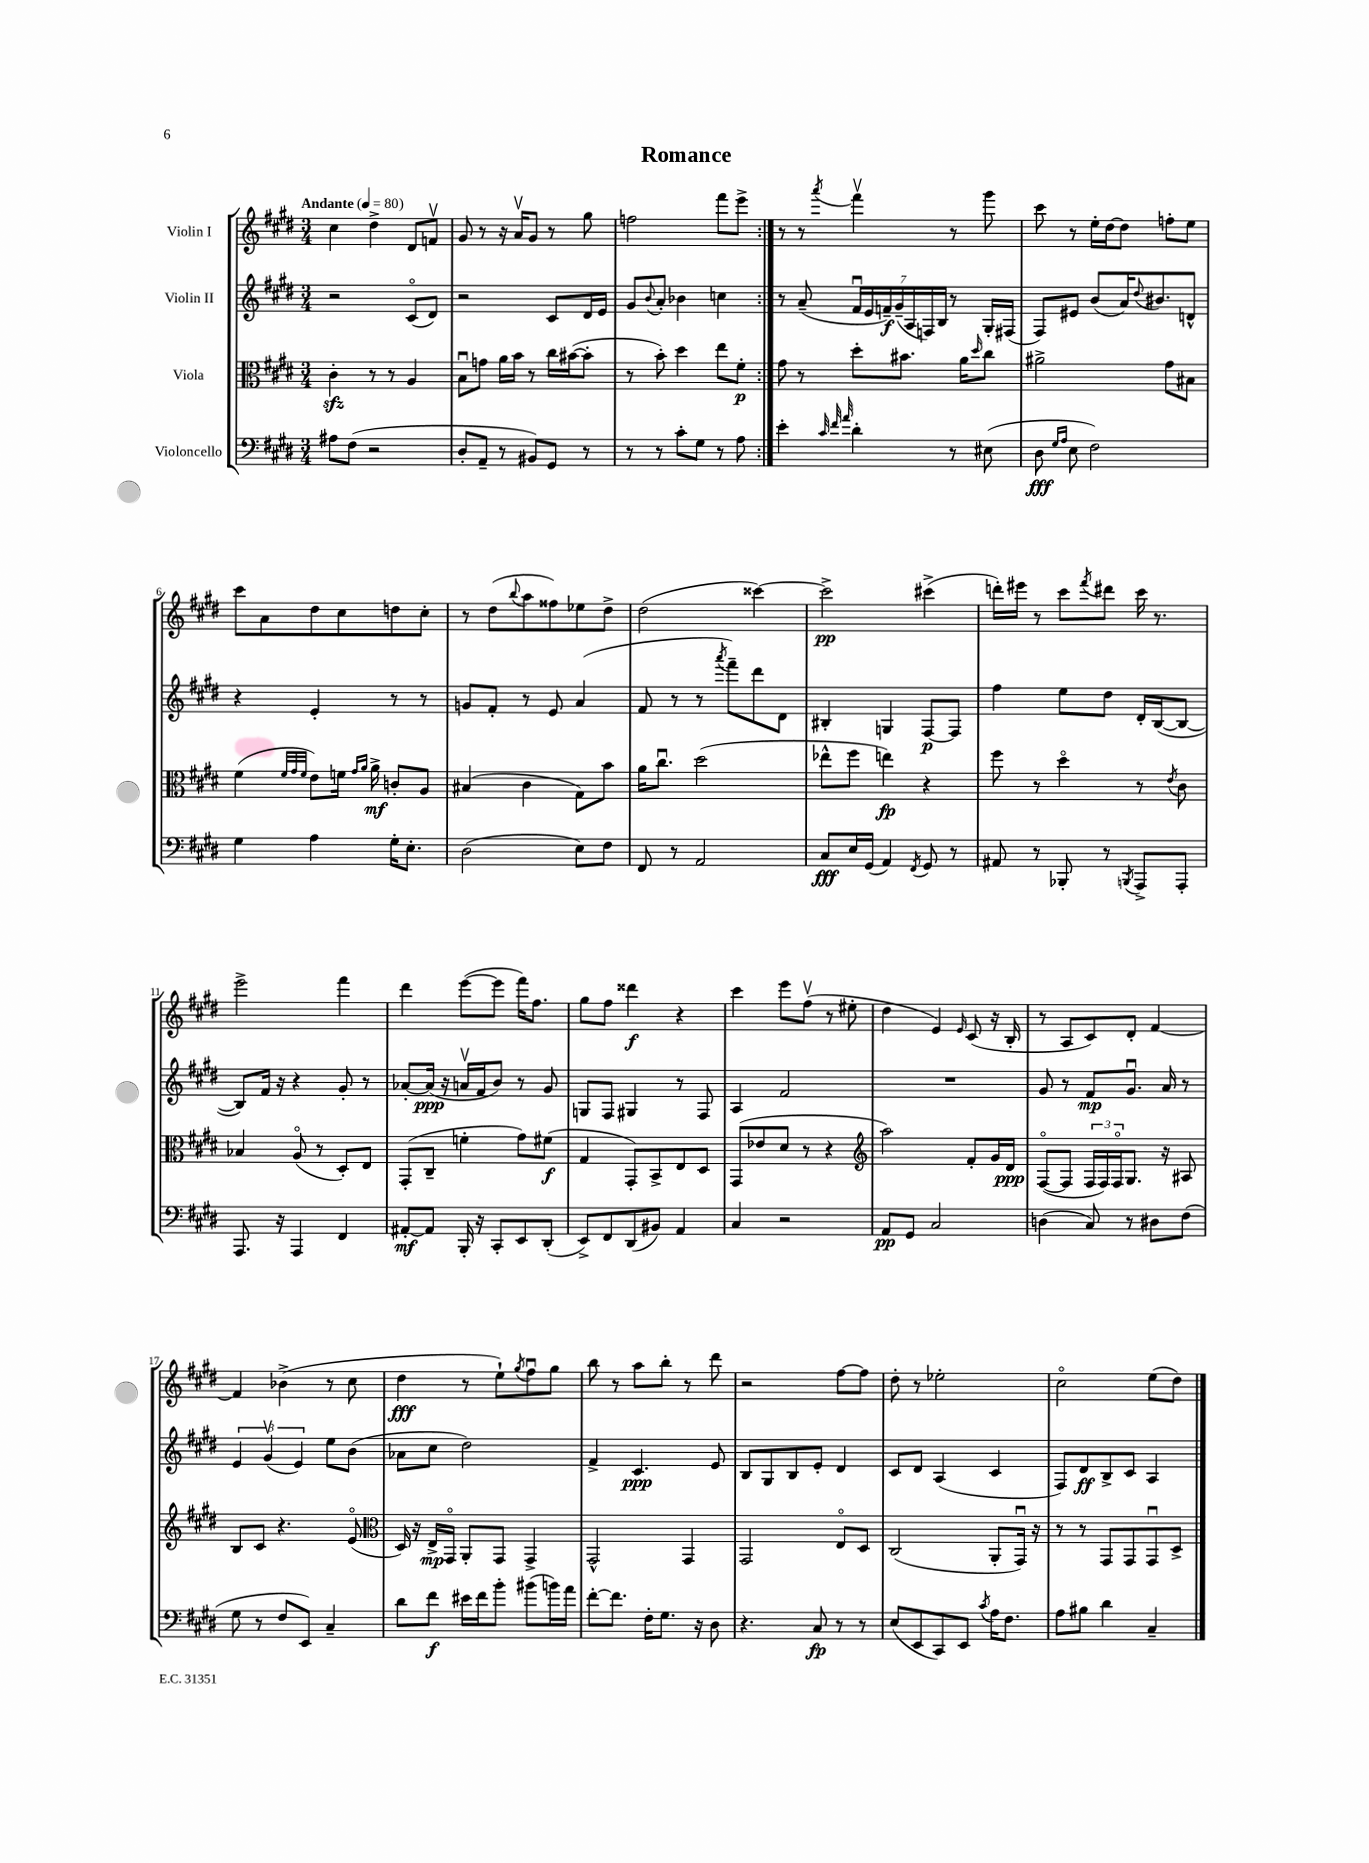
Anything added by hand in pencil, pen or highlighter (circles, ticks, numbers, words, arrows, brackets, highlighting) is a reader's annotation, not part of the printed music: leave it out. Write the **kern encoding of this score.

**kern	**dynam	**kern	**dynam	**kern	**dynam	**kern	**dynam
*part4	*part4	*part3	*part3	*part2	*part2	*part1	*part1
*staff4	*staff4	*staff3	*staff3	*staff2	*staff2	*staff1	*staff1
*I"Violoncello	*	*I"Viola	*	*I"Violin II	*	*I"Violin I	*
*clefF4	*	*clefC3	*	*clefG2	*	*clefG2	*
*k[f#c#g#d#]	*	*k[f#c#g#d#]	*	*k[f#c#g#d#]	*	*k[f#c#g#d#]	*
*M3/4	*	*M3/4	*	*M3/4	*	*M3/4	*
*MM80	*	*MM80	*	*MM80	*	*MM80	*
=1	=1	=1	=1	=1	=1	=1	=1
!	!	!	!	!	!	!LO:TX:a:B:t=Andante	!
8A#X\L	.	4c#zz'\	.	2r	.	4cc#\	.
(8F#\J	.	.	.	.	.	.	.
2r	.	8r	.	.	.	4dd#^\	.
.	.	8r	.	.	.	.	.
.	.	4A/	.	(8c#/L	.	8d#/L	.
.	.	.	.	8d#/J)	.	8fnv/J	.
=2	=2	=2	=2	=2	=2	=2	=2
8D#'/L	.	8Bu\L	.	2r	.	8g#/	.
8AA~/J	.	8gn\J	.	.	.	8r	.
8r	.	16a\LL	.	.	.	16r	.
.	.	16b\JJ	.	.	.	16av/KL	.
8BB#X/L)	.	8r	.	.	.	8g#/J	.
8GG#/J	.	16cc#\LL	.	8c#/L	.	8r	.
.	.	([16b#X\J	.	.	.	.	.
8r	.	8b#'\J]	.	16d#/L	.	8gg#\	.
.	.	.	.	16e/JJ	.	.	.
=3	=3	=3	=3	=3	=3	=3	=3
8r	.	8r	.	8g#/L	.	2ffn\	.
.	.	.	.	8qqb/	.	.	.
8r	.	8b'\)	.	8a'/J	.	.	.
8c#'\L	.	4dd#\	.	4b-X\	.	.	.
8G#\J	.	.	.	.	.	.	.
8r	.	8ee\L	.	4ccn\	.	8fff#\L	.
8A\	.	8f#'\J	p	.	.	8eee^\J	.
=4:|!	=4:|!	=4:|!	=4:|!	=4:|!	=4:|!	=4:|!	=4:|!
4e'\	.	8g#\	.	8r	.	8r	.
.	.	8r	.	(8a~/	.	8r	.
32qqc#/	.	.	.	.	.	.	.
32qqf#/	.	.	.	.	.	.	.
32qqa/	.	.	.	.	.	8qaaa/	.
4d#'\	.	8dd#'\L	.	28f#u/LL	.	4fff#v\	.
.	.	.	.	28e/	.	.	.
.	.	.	.	28fn~/)	f	.	.
.	.	.	.	(28g#~/	.	.	.
.	.	8.b#X\J	.	.	.	.	.
.	.	.	.	28A/	.	.	.
.	.	.	.	28Fn/)	.	.	.
.	.	.	.	28B/JJ	.	.	.
8r	.	.	.	8r	.	8r	.
.	.	16a\KL	.	.	.	.	.
.	.	16qqdd#/	.	.	.	.	.
(8E#X\	.	8cc#\J	.	16G#'/LL	.	8ggg#\	.
.	.	.	.	(16F#X/JJ	.	.	.
=5	=5	=5	=5	=5	=5	=5	=5
8D#\	fff	2a#X^\	.	8F#/L)	.	8ccc#\	.
16qqG#/LL	.	.	.	.	.	.	.
16qqA/JJ	.	.	.	.	.	.	.
8E\	.	.	.	8e#X/J	.	8r	.
2F#\)	.	.	.	(8b/L	.	16ee'\LL	.
.	.	.	.	.	.	[16dd#\J	.
.	.	.	.	16a/K)	.	8dd#\J]	.
.	.	.	.	8qqdd#/	.	.	.
.	.	.	.	8.b#X/	.	.	.
.	.	8g#\L	.	.	.	8ffn'\L	.
.	.	8B#X\J	.	8dn^^/J	.	8ee\J	.
!!LO:LB:g=z
=6	=6	=6	=6	=6	=6	=6	=6
4G#\	.	(4f#\	.	4r	.	8ccc#\L	.
.	.	.	.	.	.	8a\	.
.	.	32qqf#/LLL	.	.	.	.	.
.	.	32qqg#/	.	.	.	.	.
.	.	32qqf#/JJJ	.	.	.	.	.
4A\	.	8e\L)	.	4e'/	.	8dd#\	.
.	.	16fn\Jk	.	.	.	8cc#\	.
.	.	16qqg#/LL	.	.	.	.	.
.	.	16qqa/JJ	.	.	.	.	.
.	.	16a^\	mf	.	.	.	.
16G#'\KL	.	8cn'/L	.	8r	.	8ddn\	.
8.E'\J	.	.	.	.	.	.	.
.	.	8A/J	.	8r	.	8cc#'\J	.
=7	=7	=7	=7	=7	=7	=7	=7
(2D#\	.	(4B#X/	.	8gn/L	.	8r	.
.	.	.	.	8f#'/J	.	(8dd#\L	.
.	.	.	.	.	.	8qqbb/	.
.	.	4c#\	.	8r	.	8aa\	.
.	.	.	.	8e/	.	8ff##X\)	.
8E\L)	.	8G#\L)	.	(4a/	.	8ee-X\	.
8F#\J	.	8b\J	.	.	.	8dd#^\J	.
=8	=8	=8	=8	=8	=8	=8	=8
8FF#/	.	16a\KL	.	8f#/	.	(2dd#\	.
.	.	8.cc#u\J	.	.	.	.	.
8r	.	.	.	8r	.	.	.
2AA/	.	(2dd#\	.	8r	.	.	.
.	.	.	.	8qaaa/	.	.	.
.	.	.	.	8fff#~\L)	.	.	.
.	.	.	.	8ddd#\	.	[4ccc##X\)	.
.	.	.	.	8d#\J	.	.	.
=9	=9	=9	=9	=9	=9	=9	=9
8C#/L	fff	8ee-X^^\L	.	4B#X'/	.	2ccc##^\]	pp
16E/L	.	8ff#\J	.	.	.	.	.
(16GG#/JJ	.	.	.	.	.	.	.
4AA/)	.	4een\)	fp	4Gn/	.	.	.
8qFF#/	.	.	.	.	.	.	.
8GG#/	.	4r	.	[8F#/L	p	(4ccc#X^\	.
8r	.	.	.	8F#/J]	.	.	.
=10	=10	=10	=10	=10	=10	=10	=10
8AA#X/	.	8ff#\	.	4ff#\	.	16dddn'\LL)	.
.	.	.	.	.	.	16eee#X\JJ	.
8r	.	8r	.	.	.	8r	.
8BBB-X'/	.	4dd#\	.	8ee\L	.	8ccc#\L	.
.	.	.	.	.	.	8qfff#/	.
8r	.	.	.	8dd#\J	.	8ddd#X\J	.
8qBBBn/	.	.	.	.	.	.	.
8AAA^/L	.	8r	.	16d#'/LL	.	16ccc#\	.
.	.	.	.	([16B/J	.	8.r	.
.	.	8qe/	.	.	.	.	.
8AAA'/J	.	8c#\	.	8B/J_	.	.	.
!!LO:LB:g=z
=11	=11	=11	=11	=11	=11	=11	=11
8.AAA/	.	4B-X/	.	8B/L])	.	2eee^\	.
.	.	.	.	16f#/Jk	.	.	.
16r	.	.	.	16r	.	.	.
4AAA/	.	(8A/	.	4r	.	.	.
.	.	8r	.	.	.	.	.
4FF#/	.	8D#'/L)	.	8g#'/	.	4fff#\	.
.	.	8E/J	.	8r	.	.	.
=12	=12	=12	=12	=12	=12	=12	=12
[8AA#X'/L	mf	(8GG#'/L	.	[8a-X'/L	.	4ddd#\	.
8AA#/J]	.	8C#~/J	.	(16a-/Jk]	ppp	.	.
.	.	.	.	16r	.	.	.
16BBB'/	.	4fn'\	.	16anv/LL	.	([8eee\L	.
16r	.	.	.	16f#/J	.	.	.
8CC#'/L	.	.	.	8b/J)	.	8eee\J]	.
8EE/	.	8g#\L)	.	8r	.	16fff#\KL)	.
.	.	.	.	.	.	8.ff#\J	.
(8DD#'/J	.	(8f#X\J	f	8g#/	.	.	.
=13	=13	=13	=13	=13	=13	=13	=13
8EE^/L)	.	4G#/	.	8Gn/L	.	8gg#\L	.
8FF#/	.	.	.	8F#/J	.	8ff#\J	.
(8DD#/	.	8GG#'/L)	.	4G#X/	.	4ddd##X\	f
8BB#X/J)	.	8BB^/	.	.	.	.	.
4AA/	.	8E/	.	8r	.	4r	.
.	.	8D#/J	.	8F#/	.	.	.
=14	=14	=14	=14	=14	=14	=14	=14
4C#/	.	(8GG#/L	.	4A/	.	4ccc#\	.
.	.	8e-X/	.	.	.	.	.
2r	.	8d#/J	.	2f#/	.	8eee\L	.
.	.	8r	.	.	.	(8ff#v\J	.
.	.	4r	.	.	.	8r	.
.	.	.	.	.	.	8ee#X'\	.
=15	=15	=15	=15	=15	=15	=15	=15
*	*	*clefG2	*	*	*	*	*
8AA/L	pp	2aa\)	.	2.r	.	4dd#\	.
8GG#/J	.	.	.	.	.	.	.
2C#/	.	.	.	.	.	4e/)	.
.	.	.	.	.	.	16qqe/	.
.	.	8f#'/L	.	.	.	(8c#/	.
.	.	16g#/L	.	.	.	16r	.
.	.	16d#/JJ	ppp	.	.	16B'/	.
=16	=16	=16	=16	=16	=16	=16	=16
(4Dn\	.	([8F#/L	.	8g#/	.	8r	.
.	.	8F#/J]	.	8r	.	8A/L	.
8C#/)	.	24F#/LL	.	8f#/L	mp	8c#/)	.
.	.	24F#/)	.	.	.	.	.
.	.	24F#/J	.	.	.	.	.
8r	.	8.G#/J	.	8.g#u/J	.	8d#'/J	.
8D#X\L	.	.	.	.	.	[4f#/	.
.	.	16r	.	16a/	.	.	.
(8F#\J	.	8A#X/	.	8r	.	.	.
!!LO:LB:g=z
=17	=17	=17	=17	=17	=17	=17	=17
8G#\	.	8B/L	.	6e/	.	4f#/]	.
8r	.	8c#/J	.	.	.	.	.
.	.	.	.	(6g#v/	.	.	.
8F#/L	.	4.r	.	.	.	(4b-X^\	.
.	.	.	.	6e/)	.	.	.
8EE/J)	.	.	.	.	.	.	.
4C#~/	.	.	.	8ee\L	.	8r	.
.	.	(8e/	.	(8b\J	.	8cc#\	.
=18	=18	=18	=18	=18	=18	=18	=18
*	*	*clefC3	*	*	*	*	*
8d#\L	.	16D#/)	.	8a-X\L	.	4dd#\	fff
.	.	16r	.	.	.	.	.
8f#\J	f	16E^/LL	mp	8cc#\J	.	.	.
.	.	16GG#/JJ	.	.	.	.	.
16e#X\LL	.	8AA'/L	.	2dd#\)	.	8r	.
16f#\J	.	.	.	.	.	.	.
8b'\J	.	8GG#/J	.	.	.	8ee`\L)	.
.	.	.	.	.	.	8qgg#/	.
(8b#X\L	.	4GG#^/	.	.	.	8ff#u\	.
16bn\L)	.	.	.	.	.	8gg#\J	.
16a\JJ	.	.	.	.	.	.	.
=19	=19	=19	=19	=19	=19	=19	=19
[8f#'\L	.	2GG#^^/	.	4f#^/	.	8bb\	.
8.f#\J]	.	.	.	.	.	8r	.
.	.	.	.	4.c#/	ppp	8aa\L	.
16F#'\KL	.	.	.	.	.	.	.
8.G#\J	.	.	.	.	.	8bb'\J	.
.	.	4GG#/	.	.	.	8r	.
16r	.	.	.	.	.	.	.
8D#\	.	.	.	8e/	.	8ddd#\	.
=20	=20	=20	=20	=20	=20	=20	=20
4.r	.	2GG#/	.	8B/L	.	2r	.
.	.	.	.	8G#/	.	.	.
.	.	.	.	8B/	.	.	.
8C#/	fp	.	.	8e'/J	.	.	.
8r	.	8E/L	.	4d#/	.	[8ff#\L	.
8r	.	8D#/J	.	.	.	8ff#\J]	.
=21	=21	=21	=21	=21	=21	=21	=21
(8E/L	.	(2C#/	.	8c#/L	.	8dd#'\	.
8EE/	.	.	.	8d#/J	.	8r	.
8CC#/)	.	.	.	(4A/	.	2ee-X'\	.
8EE/J	.	.	.	.	.	.	.
8qc#/	.	.	.	.	.	.	.
16A\KL	.	8AA'/L	.	4c#/	.	.	.
8.F#\J	.	.	.	.	.	.	.
.	.	16GG#u/Jk)	.	.	.	.	.
.	.	16r	.	.	.	.	.
=22	=22	=22	=22	=22	=22	=22	=22
8A\L	.	8r	.	8F#/L)	.	2cc#\	.
8B#X\J	.	8r	.	8d#/	ff	.	.
4d#\	.	8GG#/L	.	8B^/	.	.	.
.	.	8GG#/	.	8c#/J	.	.	.
4C#~/	.	8GG#u/	.	4A/	.	(8ee\L	.
.	.	8D#^/J	.	.	.	8dd#\J)	.
==	==	==	==	==	==	==	==
*-	*-	*-	*-	*-	*-	*-	*-
